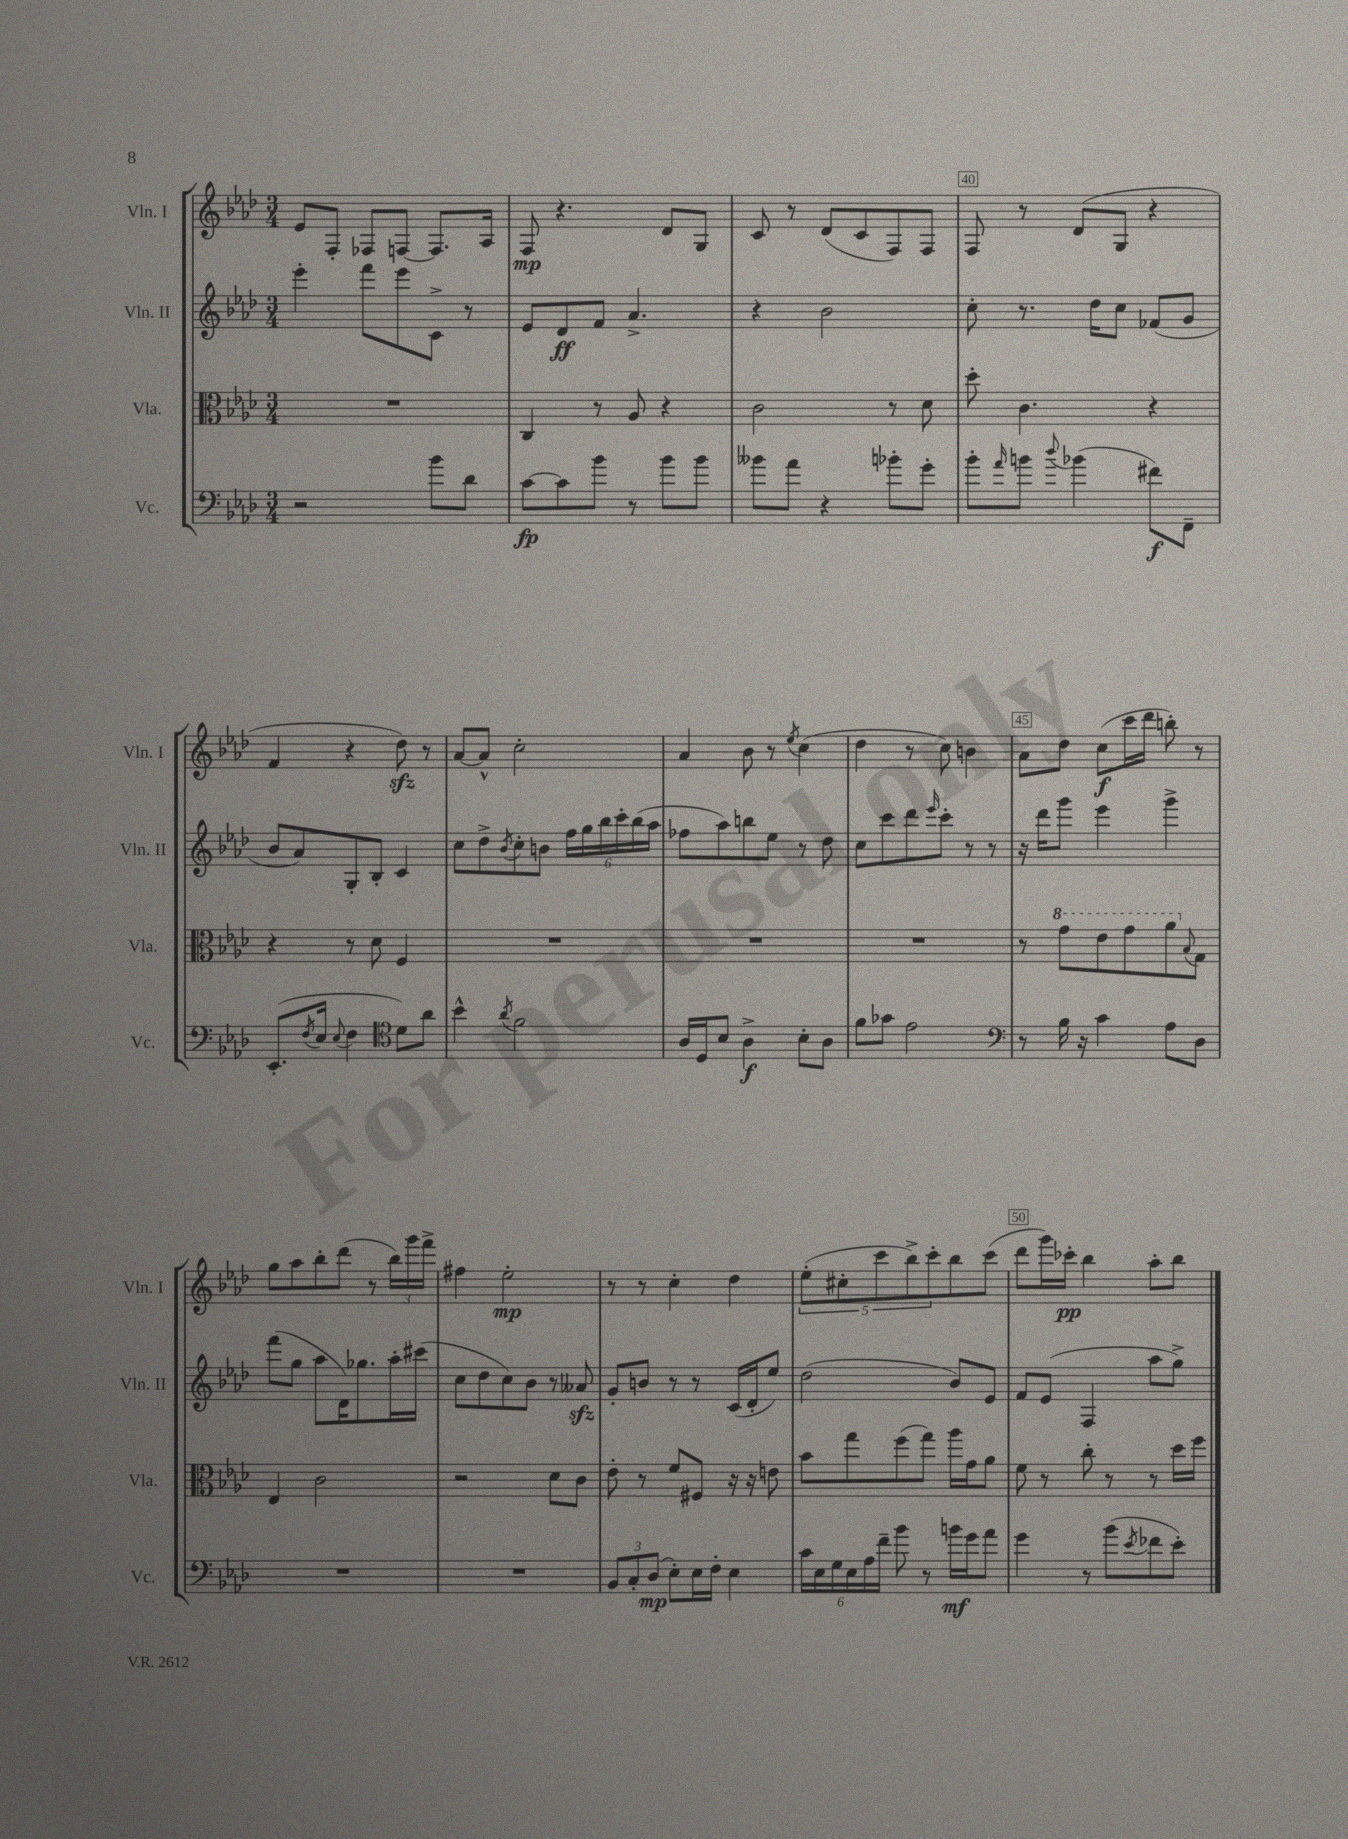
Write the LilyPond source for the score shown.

<<
\new StaffGroup <<
\new Staff = "s0" \with { instrumentName = "Vln. I" shortInstrumentName = "Vln. I" } {
    \clef treble \key aes \major \numericTimeSignature \time 3/4
    ees'8 f8-. fes8 f8~ f8. aes16 |
    f8\mp r4. des'8 g8 |
    c'8 r8 des'8( c'8 f8) f8 |
    f8 r8 des'8( g8 r4 |
    f'4 r4 des''8\sfz) r8 |
    aes'8~ aes'8-^ c''2-. |
    aes'4 bes'8 r8 \acciaccatura { ees''8 } c''4( |
    des''4 r8 c''8) b'4 |
    aes'8 des''8 c''8\f( c'''16 des'''16 b''8-.) r8 |
    g''8 aes''8 bes''8-. des'''8( r8 \tuplet 3/2 { bes''16) g'''16 f'''16-> } |
    fis''4 ees''2-.\mp |
    r8 r8 c''4-. des''4 |
    \tuplet 5/4 { ees''8-.( cis''8-. c'''8 bes''8->) c'''8-. } bes''8 c'''8( |
    des'''8 g'''16) ces'''16-.\pp bes''4 aes''8-. bes''8 \bar "|." |
}
\new Staff = "s1" \with { instrumentName = "Vln. II" shortInstrumentName = "Vln. II" } {
    \clef treble \key aes \major \numericTimeSignature \time 3/4
    ees'''4-. f'''8 ees'''8 c'8-> r8 |
    ees'8 des'8\ff f'8 aes'4.-> |
    r4 bes'2 |
    c''8-. r8. des''16 c''8 fes'8( g'8 |
    bes'8 aes'8) g8-. bes8-. c'4 |
    c''8 des''8-> \acciaccatura { bes'8 } c''8-. b'8 \tuplet 6/4 { f''16 g''16 bes''16 c'''16-. bes''16( aes''16 } |
    fes''8 aes''8) b''8 ees''8 r8 des''8 |
    c''8 c'''8 des'''8 \grace { ees'''16 } c'''8-. r8 r8 |
    r16 des'''16 g'''8 ees'''4 g'''4-> |
    f'''8( g''8 aes''8 des'16) ges''8. aes''16-. cis'''16( |
    c''8 des''8 c''8) bes'8 r8 aeses'8\sfz |
    g'8-. b'8 r8 r8 c'16( des'16-. ees''8) |
    des''2( bes'8) ees'8 |
    f'8 ees'8( f4 aes''8 g''8->) \bar "|." |
}
\new Staff = "s2" \with { instrumentName = "Vla." shortInstrumentName = "Vla." } {
    \clef alto \key aes \major \numericTimeSignature \time 3/4
    R2. |
    c4 r8 aes8 r4 |
    c'2 r8 des'8 |
    des''8-. c'4. r4 |
    r4 r8 des'8 f4 |
    R2. |
    R2. |
    R2. |
    r8 \ottava #1 g''8 ees''8 g''8 aes''8 \ottava #0 \appoggiatura { bes8 } g8 |
    ees4 c'2 |
    r2 des'8 c'8 |
    ees'8-. r8 f'8 fis8 r16 r16 e'8 |
    bes'8 g''8 f''8( g''8) aes''16 g'16 aes'8 |
    f'8 r8 c''8-. r8 r8 des''16 f''16 \bar "|." |
}
\new Staff = "s3" \with { instrumentName = "Vc." shortInstrumentName = "Vc." } {
    \clef bass \key aes \major \numericTimeSignature \time 3/4
    r2 bes'8 des'8 |
    c'8~\fp c'8 bes'8 r8 bes'8 bes'8 |
    beses'8 aes'8 r4 bes'8-. g'8-. |
    bes'8-. \grace { aes'16 } b'8 \appoggiatura { des''8 } bes'4( fis'8\f) f,8-- |
    ees,8.-.( \acciaccatura { f8 } ees16 \appoggiatura { ees8 } f4 \clef tenor des'8) aes'8 |
    bes'4-^ \acciaccatura { aes'8 } f'2 |
    aes16 des16 bes8 aes4->\f bes8-. aes8 |
    f'8 ges'8 ees'2 |
    \clef bass r8 bes16 r16 c'4 aes8 des8 |
    R2. |
    R2. |
    \tuplet 3/2 { bes,8 c8-. des8\mp( } ees8-.) ees16 f16-. ees4 |
    \tuplet 6/4 { c'16 ees16 g16 ees16 aes16 f'16-- } bes'8 r8 b'16\mf g'16 aes'8 |
    g'4 r8 bes'8( \acciaccatura { ees'8 } fes'8 ees'8-.) \bar "|." |
}
>>
>>
\layout { \context { \Score currentBarNumber = #37 \override BarNumber.break-visibility = ##(#f #t #t) barNumberVisibility = #(every-nth-bar-number-visible 5) \override BarNumber.stencil = #(make-stencil-boxer 0.1 0.3 ly:text-interface::print) } }
